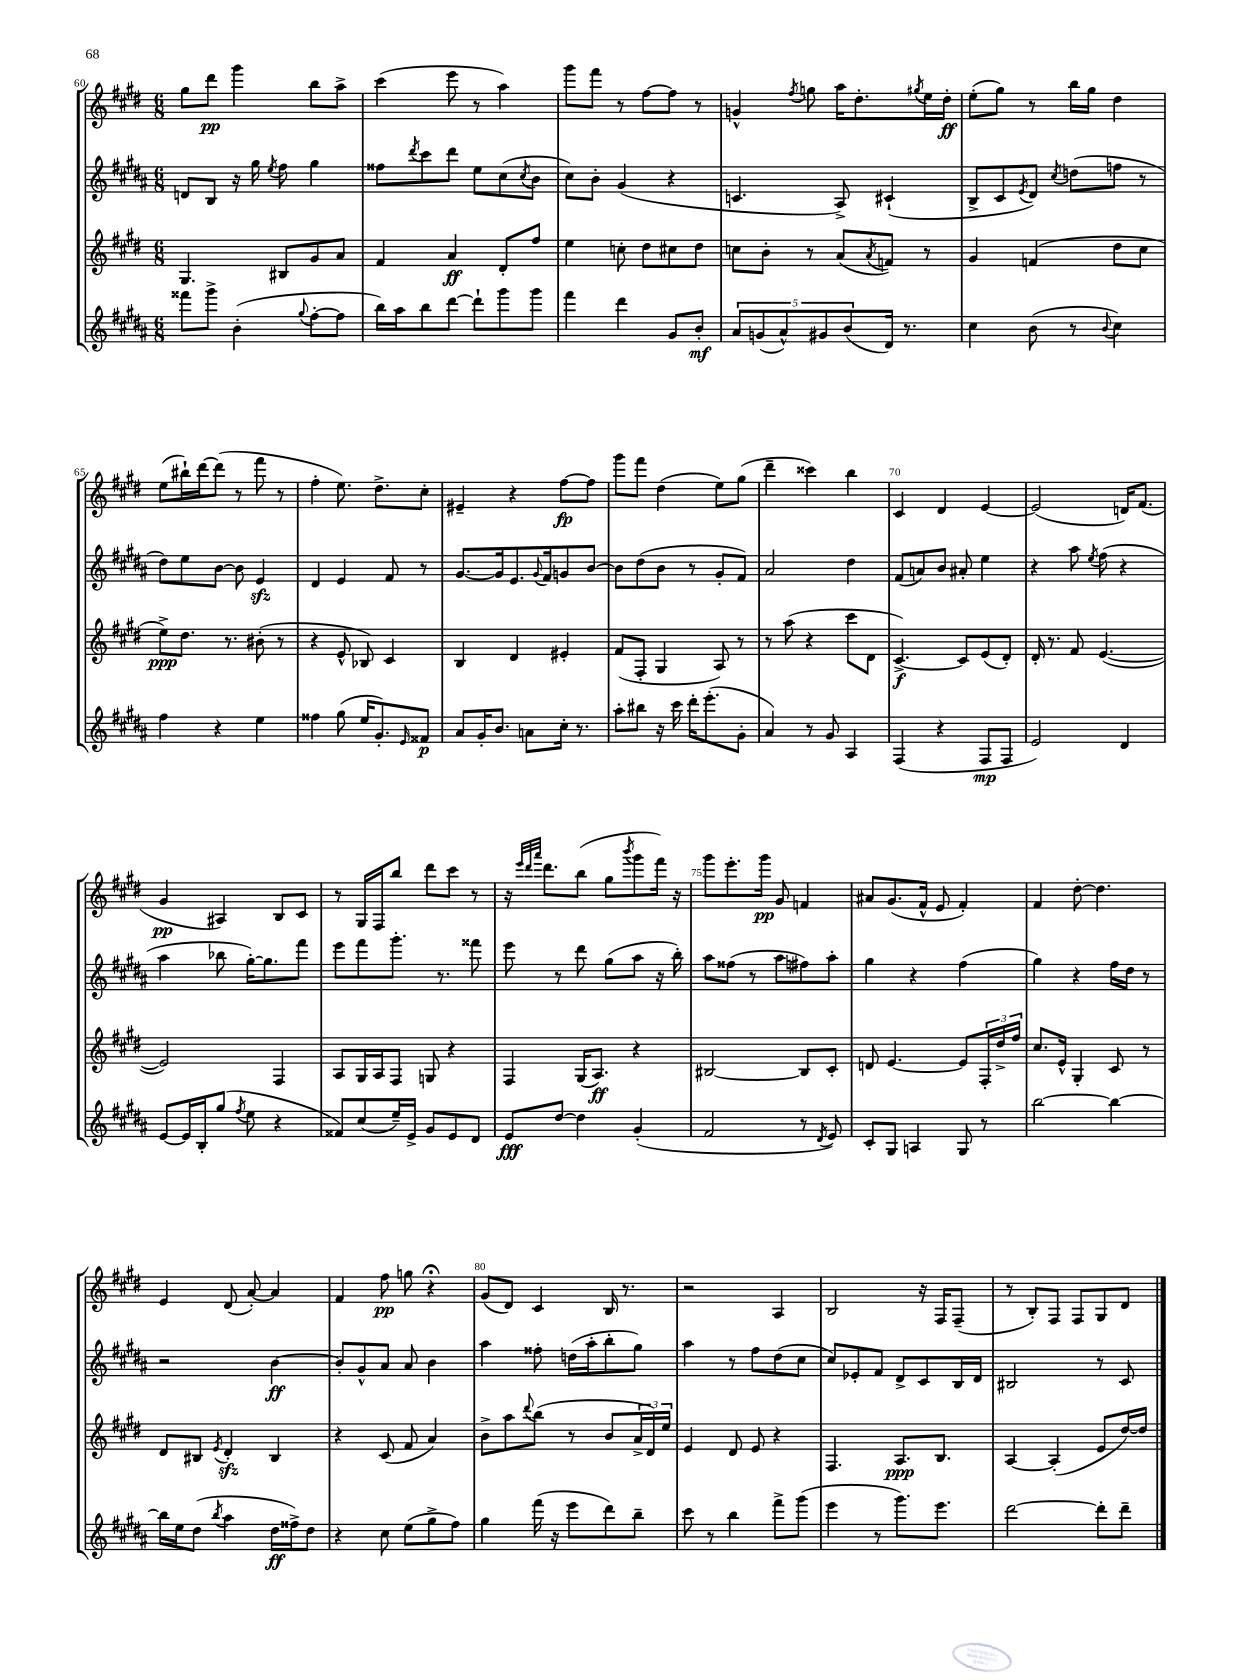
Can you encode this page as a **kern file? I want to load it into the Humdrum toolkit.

**kern	**dynam	**kern	**dynam	**kern	**dynam	**kern	**dynam
*part4	*part4	*part3	*part3	*part2	*part2	*part1	*part1
*staff4	*staff4	*staff3	*staff3	*staff2	*staff2	*staff1	*staff1
*clefG2	*	*clefG2	*	*clefG2	*	*clefG2	*
*k[f#c#g#d#a#]	*	*k[f#c#g#d#]	*	*k[f#c#g#d#a#]	*	*k[f#c#g#d#]	*
*M6/8	*	*M6/8	*	*M6/8	*	*M6/8	*
=60	=60	=60	=60	=60	=60	=60	=60
8fff##X\L	.	4.G#/	.	8dn/L	.	8gg#\L	.
8ggg#^\J	.	.	.	8B/J	.	8ddd#\J	pp
(4b'\	.	.	.	16r	.	4ggg#\	.
.	.	.	.	16gg#\	.	.	.
.	.	.	.	8qee/	.	.	.
.	.	8B#X/L	.	8ff#\	.	.	.
8qqgg#/	.	.	.	.	.	.	.
[8ff#'\L	.	8g#/	.	4gg#\	.	8bb\L	.
8ff#\J]	.	8a/J	.	.	.	8aa^\J	.
=61	=61	=61	=61	=61	=61	=61	=61
16bb\LL)	.	4f#/	.	8ff##X\L	.	(4ccc#\	.
16aa#\J	.	.	.	.	.	.	.
.	.	.	.	8qddd#/	.	.	.
8bb\	.	.	.	8ccc#\	.	.	.
[8ddd#\J	.	4a/	ff	8ddd#\J	.	8eee\	.
8ddd#`\L]	.	.	.	8ee\L	.	8r	.
8ggg#\	.	8d#'/L	.	(8cc#\	.	4aa\)	.
.	.	.	.	8qcc#/	.	.	.
8ggg#\J	.	8ff#/J	.	8b\J	.	.	.
=62	=62	=62	=62	=62	=62	=62	=62
4fff#\	.	4ee\	.	8cc#\L)	.	8ggg#\L	.
.	.	.	.	8b'\J	.	8fff#\J	.
4ddd#\	.	8ccn'\	.	(4g#/	.	8r	.
.	.	8dd#\L	.	.	.	[8ff#\L	.
8g#/L	.	8cc#X\	.	4r	.	8ff#\J]	.
8b'/J	mf	8dd#\J	.	.	.	8r	.
=63	=63	=63	=63	=63	=63	=63	=63
10a#/L	.	8ccn\L	.	4.cn/	.	4gn^^/	.
(10gn/	.	.	.	.	.	.	.
.	.	8b'\J	.	.	.	.	.
10a#^^/)	.	.	.	.	.	.	.
.	.	.	.	.	.	8qff#/	.
.	.	8r	.	.	.	8ggn\	.
10g#X/	.	.	.	.	.	.	.
.	.	(8a/L	.	8A#^/)	.	16aa\KL	.
(10b/	.	.	.	.	.	.	.
.	.	.	.	.	.	8.dd#'\	.
.	.	8qa/	.	.	.	.	.
16d#/Jk)	.	8fn/J)	.	(4c#X`/	.	.	.
8.r	.	.	.	.	.	.	.
.	.	.	.	.	.	8qgg#X/	.
.	.	8r	.	.	.	16ee\L	.
.	.	.	.	.	.	16dd#'\JJ	ff
=64	=64	=64	=64	=64	=64	=64	=64
4cc#\	.	4g#/	.	8B^/L	.	(8ee'\L	.
.	.	.	.	8c#/	.	8gg#\J)	.
.	.	.	.	8qe/	.	.	.
(8b\	.	(4fn/	.	8d#/J)	.	8r	.
.	.	.	.	8qcc#/	.	.	.
8r	.	.	.	(8ddn\L	.	16bb\LL	.
.	.	.	.	.	.	16gg#\JJ	.
8qqb/	.	.	.	.	.	.	.
4cc#\)	.	8dd#\L	.	8ffn\J	.	4dd#\	.
.	.	8cc#\J	.	8r	.	.	.
!!LO:LB:g=z
=65	=65	=65	=65	=65	=65	=65	=65
4ff#\	.	8ee^\L)	ppp	8dd#\L)	.	(8ee\L	.
.	.	8.dd#\J	.	8ee\	.	16bb#X`\L)	.
.	.	.	.	.	.	[16ddd#\J	.
4r	.	.	.	[8b\J	.	(8ddd#\J]	.
.	.	8.r	.	.	.	.	.
.	.	.	.	8b\]	.	8r	.
4ee\	.	(8b#X'\	.	4ezz/	.	8fff#\	.
.	.	8r	.	.	.	8r	.
=66	=66	=66	=66	=66	=66	=66	=66
4ff##X\	.	4r	.	4d#/	.	4ff#'\	.
(8gg#\	.	8e^^/	.	4e/	.	8.ee\)	.
16ee/KL	.	8B-X/)	.	.	.	.	.
8.g#'/)	.	.	.	.	.	8.dd#^\L	.
.	.	4c#/	.	8f#/	.	.	.
16qqe/	.	.	.	.	.	.	.
8f##X/J	p	.	.	8r	.	8cc#'\J	.
=67	=67	=67	=67	=67	=67	=67	=67
8a#/L	.	4B/	.	[8.g#/L	.	4e#X~/	.
16g#'/K	.	.	.	.	.	.	.
8.b/J	.	.	.	16g#/k]	.	.	.
.	.	4d#/	.	8.e/	.	4r	.
8an\L	.	.	.	.	.	.	.
.	.	.	.	8qqg#/	.	.	.
.	.	.	.	16f#/k	.	.	.
16cc#'\Jk	.	4e#X'/	.	8gn/	.	[8ff#\L	fp
8.r	.	.	.	.	.	.	.
.	.	.	.	[8b/J	.	8ff#\J]	.
=68	=68	=68	=68	=68	=68	=68	=68
8aa#'\L	.	(8f#/L	.	8b\L]	.	8ggg#\L	.
8bb#X\J	.	8F#'/J	.	(8dd#\	.	8fff#\J	.
16r	.	4G#/	.	8b\J	.	(4dd#\	.
16ccc#\	.	.	.	.	.	.	.
16ddd#'\KL	.	.	.	8r	.	.	.
(8.eee'\	.	.	.	.	.	.	.
.	.	8A/)	.	8g#'/L	.	8ee\L)	.
8g#'\J	.	8r	.	8f#/J)	.	(8gg#\J	.
=69	=69	=69	=69	=69	=69	=69	=69
4a#/)	.	8r	.	2a#/	.	4ddd#~\	.
.	.	(8aa\	.	.	.	.	.
8r	.	4r	.	.	.	4ccc##X\)	.
8g#/	.	.	.	.	.	.	.
4A#/	.	8ccc#\L	.	4dd#\	.	4bb\	.
.	.	8d#\J	.	.	.	.	.
=70	=70	=70	=70	=70	=70	=70	=70
(4F#/	.	[4.c#^/)	f	(8f#/L	.	4c#/	.
.	.	.	.	8an/)	.	.	.
4r	.	.	.	8b/J	.	4d#/	.
.	.	8c#/L]	.	8a#X'/	.	.	.
8F#/L	mp	(8e/	.	4ee\	.	[4e/	.
8F#/J	.	8d#'/J)	.	.	.	.	.
=71	=71	=71	=71	=71	=71	=71	=71
2e/)	.	16d#'/	.	4r	.	(2e/]	.
.	.	8.r	.	.	.	.	.
.	.	8f#/	.	8aa#\	.	.	.
.	.	.	.	8qee/	.	.	.
.	.	([4.e/	.	(8ff#\	.	.	.
4d#/	.	.	.	4r	.	16dn/KL)	.
.	.	.	.	.	.	(8.f#/J	.
!!LO:LB:g=z
=72	=72	=72	=72	=72	=72	=72	=72
[8e/L	.	2e/])	.	4aa#\	.	4g#/	pp
16e/L]	.	.	.	.	.	.	.
16B'/J	.	.	.	.	.	.	.
(8gg#/J	.	.	.	8bb-X\	.	4A#X/)	.
8qff#/	.	.	.	.	.	.	.
8ee\	.	.	.	[16gg#'\KL)	.	.	.
.	.	.	.	8.gg#\]	.	.	.
4r	.	4F#/	.	.	.	8B/L	.
.	.	.	.	8fff#\J	.	8c#/J	.
=73	=73	=73	=73	=73	=73	=73	=73
8f##X/L)	.	8A/L	.	8eee\L	.	8r	.
(8cc#/	.	16G#/L	.	8fff#\	.	16G#/LL	.
.	.	16A/J	.	.	.	16F#/J	.
16ee~/L)	.	8F#/J	.	8.ggg#'\J	.	8bb/J	.
16e^/JJ	.	.	.	.	.	.	.
8g#/L	.	8Gn/	.	.	.	8ddd#\L	.
.	.	.	.	8.r	.	.	.
8e/	.	4r	.	.	.	8ccc#\J	.
8d#/J	.	.	.	8fff##X\	.	8r	.
=74	=74	=74	=74	=74	=74	=74	=74
8e/L	fff	4F#/	.	8eee\	.	16r	.
.	.	.	.	.	.	32qqeee/LLL	.
.	.	.	.	.	.	32qqddd#/	.
.	.	.	.	.	.	32qqaaa/JJJ	.
.	.	.	.	.	.	8.ddd#\L	.
[8dd#/J	.	.	.	8r	.	.	.
4dd#\]	.	(16G#/KL	.	8ddd#\	.	(8bb\J	.
.	.	8.A/J)	ff	.	.	.	.
.	.	.	.	(8gg#\L	.	8gg#\L	.
.	.	.	.	.	.	8qbbb/	.
(4g#'/	.	4r	.	8aa#\J	.	8ggg#\	.
.	.	.	.	16r	.	16fff#\Jk)	.
.	.	.	.	16bb'\)	.	16r	.
=75	=75	=75	=75	=75	=75	=75	=75
2f#/	.	[2B#X/	.	8aa#\L	.	8ggg#\L	.
.	.	.	.	(8ff##X\J	.	8.eee'\	.
.	.	.	.	8r	.	.	.
.	.	.	.	.	.	16ggg#\Jk	pp
.	.	.	.	8aa#\L	.	8g#/	.
8r	.	8B#/L]	.	8ff#X\)	.	4fn/	.
8qd#/	.	.	.	.	.	.	.
8e/)	.	8c#'/J	.	8aa#'\J	.	.	.
=76	=76	=76	=76	=76	=76	=76	=76
8c#'/L	.	8dn/	.	4gg#\	.	8a#X/L	.
8G#/J	.	[4.e/	.	.	.	(8.g#/	.
4An/	.	.	.	4r	.	.	.
.	.	.	.	.	.	16f#^^/Jk	.
.	.	.	.	.	.	8e/	.
8G#/	.	8e/L]	.	(4ff#\	.	4f#'/)	.
8r	.	24F#'/L	.	.	.	.	.
.	.	24dd#^/	.	.	.	.	.
.	.	24ff#/JJ	.	.	.	.	.
=77	=77	=77	=77	=77	=77	=77	=77
[2bb\	.	8.cc#/L	.	4gg#\)	.	4f#/	.
.	.	16e^^/Jk	.	.	.	.	.
.	.	4G#'/	.	4r	.	[8dd#'\	.
.	.	.	.	.	.	4.dd#\]	.
4bb\_	.	8c#/	.	16ff#\LL	.	.	.
.	.	.	.	16dd#\JJ	.	.	.
.	.	8r	.	8r	.	.	.
!!LO:LB:g=z
=78	=78	=78	=78	=78	=78	=78	=78
16bb\LL]	.	8d#/L	.	2r	.	4e/	.
16ee\J	.	.	.	.	.	.	.
(8dd#\J	.	8B#X/J	.	.	.	.	.
8qbb/	.	8qe/	.	.	.	.	.
4aa#\	.	4d#zz'/	.	.	.	(8d#/	.
.	.	.	.	.	.	[8a'/)	.
16dd#\LL	ff	4B#/	.	[4b\	ff	4a/]	.
16ff##X^\J)	.	.	.	.	.	.	.
8dd#\J	.	.	.	.	.	.	.
=79	=79	=79	=79	=79	=79	=79	=79
4r	.	4r	.	8b'/L]	.	4f#/	.
.	.	.	.	8g#^^/	.	.	.
8cc#\	.	(8c#/	.	8a#/J	.	8ff#\	pp
(8ee\L	.	8f#/	.	8a#/	.	8ggn\	.
8gg#^\	.	4a/)	.	4b\	.	4r;<	.
8ff#\J)	.	.	.	.	.	.	.
=80	=80	=80	=80	=80	=80	=80	=80
4gg#\	.	8b^\L	.	4aa#\	.	(8g#/L	.
.	.	8aa\	.	.	.	8d#/J)	.
.	.	8qqddd#/	.	.	.	.	.
(16fff#\	.	(8bb\J	.	8ff##X'\	.	4c#/	.
16r	.	.	.	.	.	.	.
8eee\L	.	8r	.	(16ddn\LL	.	.	.
.	.	.	.	16aa#'\J	.	.	.
8ddd#\)	.	8b/L	.	8bb'\	.	16B/	.
.	.	.	.	.	.	8.r	.
8bb~\J	.	24a^/L	.	8gg#\J)	.	.	.
.	.	24d#/)	.	.	.	.	.
.	.	24ee/JJ	.	.	.	.	.
=81	=81	=81	=81	=81	=81	=81	=81
8ccc#\	.	4e/	.	4aa#\	.	2r	.
8r	.	.	.	.	.	.	.
4bb\	.	8d#/	.	8r	.	.	.
.	.	8e/	.	8ff#\L	.	.	.
8fff#^\L	.	4r	.	(8dd#\	.	4A/	.
(8ggg#\J	.	.	.	8cc#\J	.	.	.
=82	=82	=82	=82	=82	=82	=82	=82
4eee\	.	4.F#/	.	8cc#/L)	.	2B/	.
.	.	.	.	8e-X'/	.	.	.
8r	.	.	.	8f#/J	.	.	.
8.ggg#\L)	.	8.A/L	ppp	8d#^/L	.	.	.
.	.	.	.	8c#/	.	16r	.
8.eee\J	.	8.B/J	.	.	.	16F#/KL	.
.	.	.	.	16B/L	.	(8F#~/J	.
.	.	.	.	16d#/JJ	.	.	.
=83	=83	=83	=83	=83	=83	=83	=83
[2ddd#\	.	[4A/	.	2B#X/	.	8r	.
.	.	.	.	.	.	8B'/L)	.
.	.	(4A'/]	.	.	.	8F#/J	.
.	.	.	.	.	.	8F#/L	.
8ddd#'\L]	.	8e/L	.	8r	.	8G#/	.
8ddd#~\J	.	[16dd#/L)	.	8c#/	.	8d#/J	.
.	.	16dd#/JJ]	.	.	.	.	.
==	==	==	==	==	==	==	==
*-	*-	*-	*-	*-	*-	*-	*-
